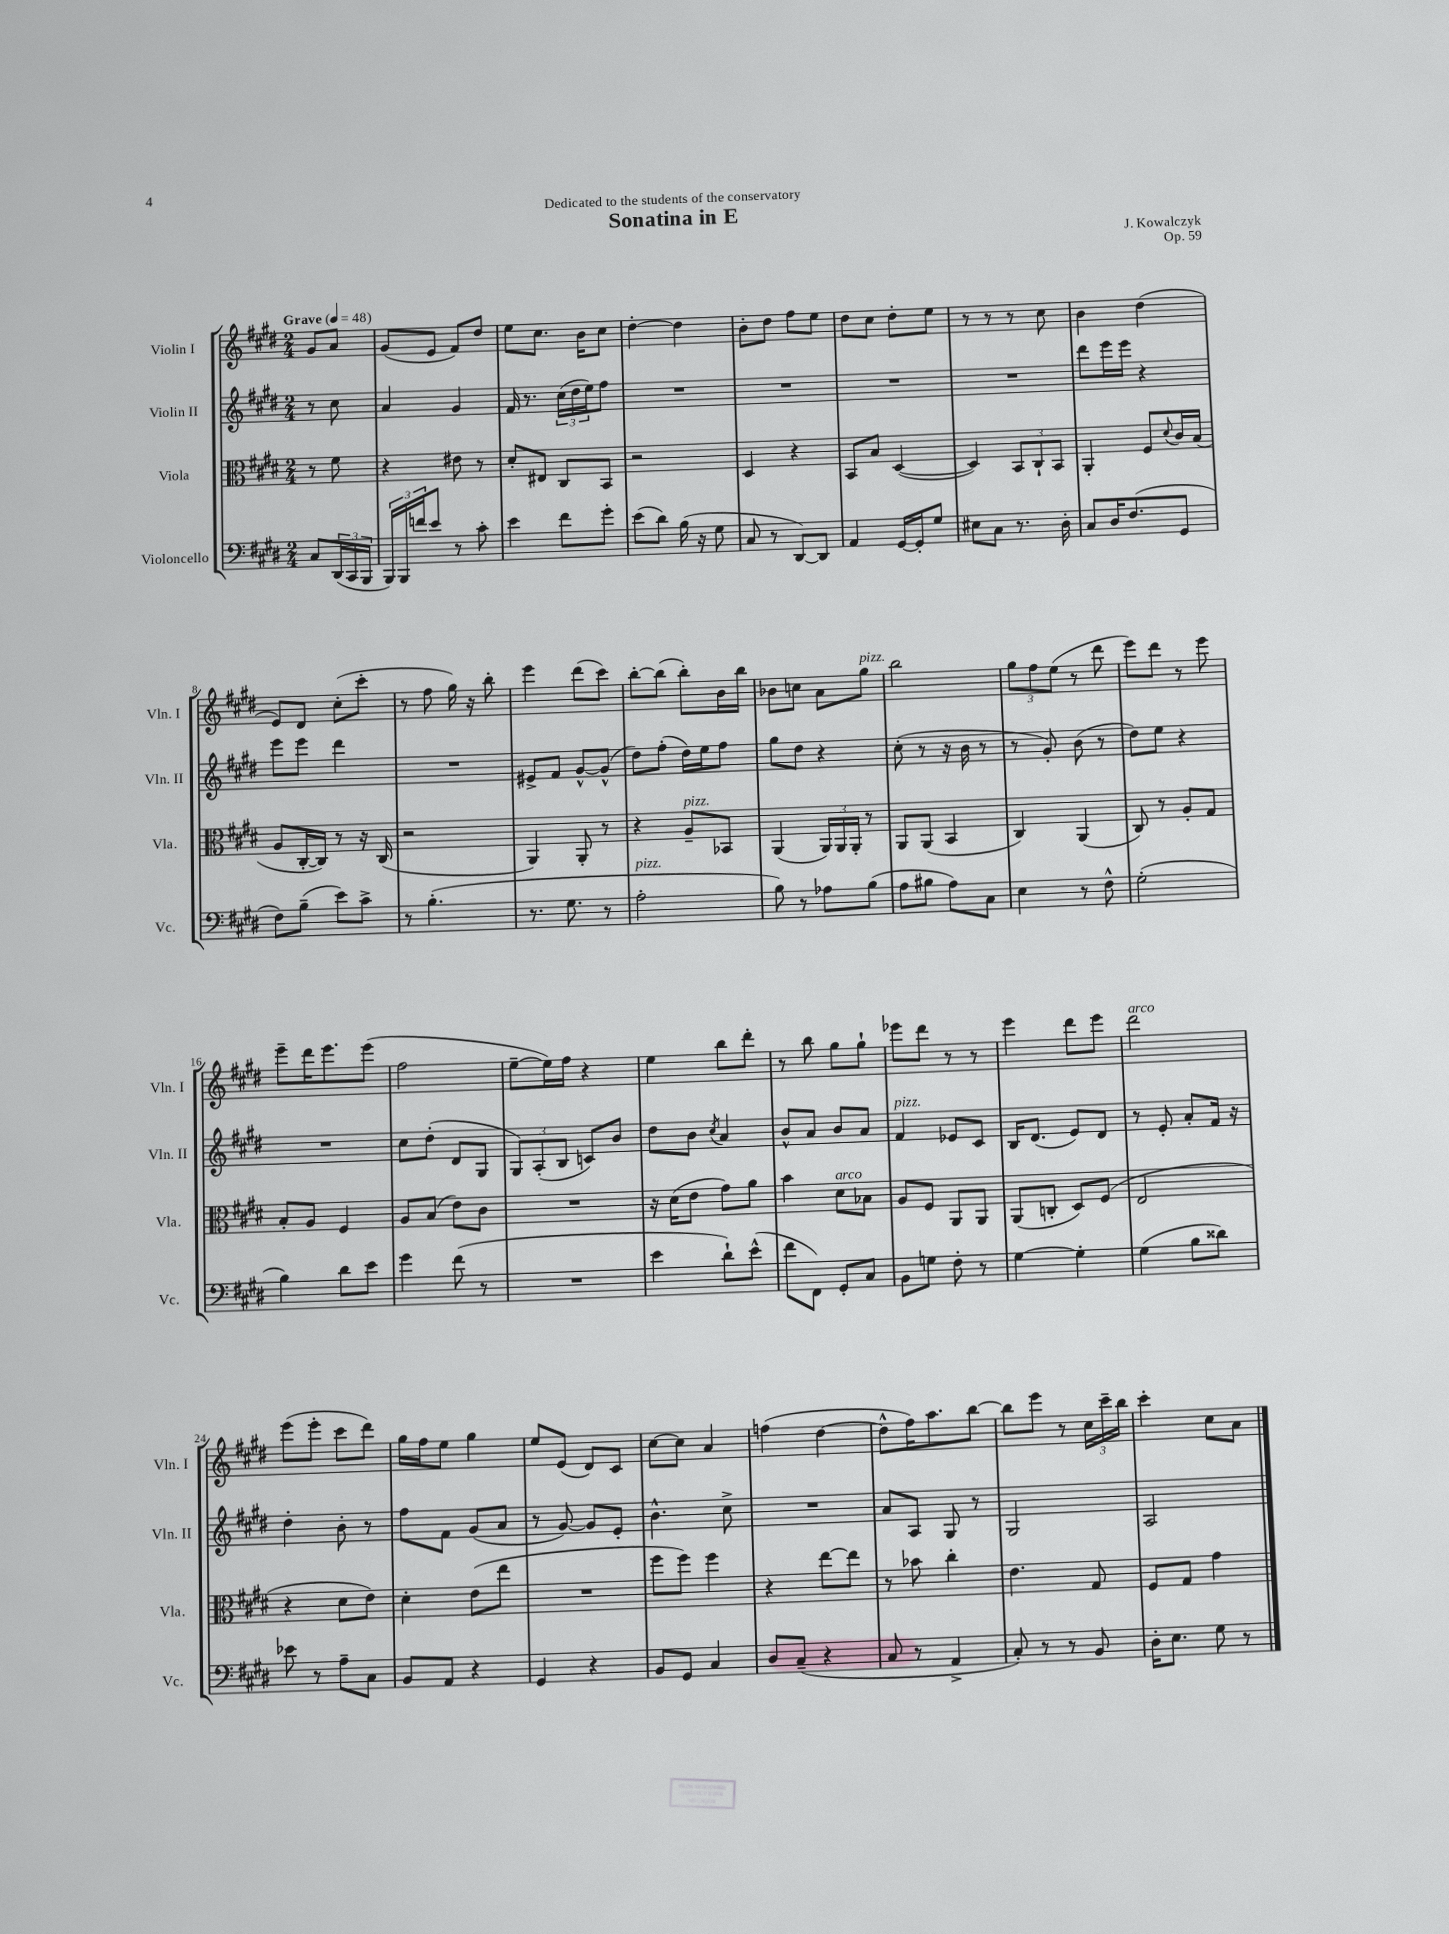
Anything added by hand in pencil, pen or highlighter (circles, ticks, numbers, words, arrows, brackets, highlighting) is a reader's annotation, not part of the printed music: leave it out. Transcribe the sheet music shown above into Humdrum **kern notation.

**kern	**kern	**kern	**kern
*staff4	*staff3	*staff2	*staff1
*clefF4	*clefC3	*clefG2	*clefG2
*k[f#c#g#d#]	*k[f#c#g#d#]	*k[f#c#g#d#]	*k[f#c#g#d#]
*M2/4	*M2/4	*M2/4	*M2/4
*MM48	*MM48	*MM48	*MM48
8C#/L	8r	8r	8g#/L
(24DD#/L	8f#\	8cc#\	8a/J
24CC#/	.	.	.
24BBB/JJ	.	.	.
=	=	=	=
24BBB/LL)	4r	4a/	(8g#/L
24BBB/	.	.	.
24f/J	.	.	.
8e/J	.	.	8e/J
8r	8e#\	4g#/	8f#/L)
8c#'\	8r	.	8dd#/J
=	=	=	=
4e\	8d#'/L	16f#/	8ee\L
.	.	8.r	.
.	8E#/J	.	8.cc#\J
8f#\L	8C#/L	(24cc#\LL	.
.	.	24dd#\	.
.	.	.	16b\LK
.	.	24ee\J)	.
8g#'\J	8BB/J	8ff#\J	8cc#\J
=	=	=	=
(8e\L	2r	2r	[4dd#'\
8d#\J)	.	.	.
(16B\	.	.	4dd#\]
16r	.	.	.
8G#\	.	.	.
=	=	=	=
8C#/	4D#/	2r	8b'\L
8r	.	.	8dd#\J
[8DD#/L)	4r	.	8ff#\L
8DD#/]J	.	.	8ee\J
=	=	=	=
4AA/	8BB/L	2r	8dd#\L
.	8B/J	.	8cc#\J
[16GG#/LL	([4D#/	.	8dd#'\L
16GG#'/]J	.	.	.
8G#/J	.	.	8ee\J
=	=	=	=
8E#\L	4D#/])	2r	8r
8C#\J	.	.	8r
8.r	12BB/L	.	8r
.	12C#`/	.	.
.	.	.	8cc#\
.	12BB/J	.	.
16D#'\	.	.	.
=	=	=	=
8C#/L	4AA'/	8ddd#\L	4b\
16D#/K	.	16eee\L	.
(8.F#/	.	16eee\JJ	.
.	8F#/L	4r	(4dd#\
.	8qqd#/	.	.
8GG#/J	16c#/L	.	.
.	(16B/JJ	.	.
=	=	=	=
8F#\L)	8A/L	8eee\L	8e/L)
(8B~\J	[16C#'/L	8eee\J	8d#/J
.	16C#/]JJ)	.	.
8e\L)	8r	4ddd#\	(8cc#'\L
8c#^\J	16r	.	8ccc#'\J
.	(16C#/	.	.
=	=	=	=
8r	2r	2r	8r
(4.B'\	.	.	8ff#\
.	.	.	16gg#\)
.	.	.	16r
.	.	.	8bb'\
=	=	=	=
8.r	4AA/)	8e#^/L	4eee\
.	.	8f#/J	.
8.G#\	.	.	.
.	8AA'/	[8g#^^/L	(8ddd#\L
8r	8r	(8g#^^/]J	8ccc#\J)
=	=	=	=
2A'\	4r	8dd#\L)	[8bb'\L
.	.	(8ff#'\J	(8bb\]J
.	8A~/L	16dd#\LL)	8bb'\L)
.	.	16ee\J	.
.	8BB-/J	8ff#\J	16b\L
.	.	.	16bb\JJ
=	=	=	=
8B\)	(4AA/	8gg#\L	8b-\L
8r	.	8dd#\J	8cc\J
8A-\L	24AA/LL)	4r	8a\L
.	24AA/	.	.
.	24AA'/JJ	.	.
(8B\J	8r	.	8gg#\J
=	=	=	=
8A\L	8AA/L	(8cc#'\	2bb\
8B#\J	(8AA/J	8r	.
8A\L)	4BB/	16r	.
.	.	16b\	.
8C#\J	.	8r	.
=	=	=	=
4E\	4C#/)	8r	12gg#\L
.	.	.	12ff#\
.	.	8g#'/)	.
.	.	.	(12ee\J
8r	(4AA/	(8b\	8r
8F#^^\	.	8r	8ddd#\
=	=	=	=
(2G#'\	8C#/)	8dd#\L)	8eee\L)
.	8r	8ee\J	8ddd#\J
.	8A'/L	4r	8r
.	8G#/J	.	8eee\
=	=	=	=
4B\)	8B'/L	2r	8eee~\L
.	8A/J	.	16ddd#\K
.	.	.	8.eee\
8d#\L	4F#/	.	.
8e\J	.	.	(8eee\J
=	=	=	=
4g#\	8A/L	8cc#\L	2ff#\
.	(8B/J	(8dd#'\J	.
(8f#\	8e\L)	8d#/L	.
8r	8c#\J	8G#/J	.
=	=	=	=
2r	2r	12G#/L)	[8ee~\L
.	.	(12A'/	.
.	.	.	16ee\]L)
.	.	12B/J	.
.	.	.	16ff#\JJ
.	.	8c/L)	4r
.	.	8b/J	.
=	=	=	=
4e\	16r	8dd#\L	4ee\
.	(16d#\LK	.	.
.	8e\J	8b\J	.
.	.	8qcc#/	.
8d#`\L)	8g#\L)	4a/	8bb\L
(8e^^\J	8a\J	.	8ddd#'\J
=	=	=	=
8f#\L	4b\	8b^^/L	8r
8FF#\J)	.	8a/J	8bb\
8GG#'/L	8d#\L	8b/L	8gg#\L
8C#/J	8B-\J	8a/J	8gg#`\J
=	=	=	=
8BB\L	8A/L	4f#/	8eee-\L
8G\J	8F#/J	.	8ddd#\J
8F#'\	8AA/L	8e-/L	8r
8r	8AA/J	8c#/J	8r
=	=	=	=
[4G#\	(8AA/L	16B/LK	4eee\
.	.	(8.d#/J	.
.	8C'/J	.	.
4G#'\]	8D#/L)	8e/L)	8ddd#\L
.	(8F#/J	8d#/J	8eee\J
=	=	=	=
(4G#\	2E/	8r	2ddd#\
.	.	8e'/	.
8B\L	.	8a'/L	.
8d##\J)	.	16f#/Jk	.
.	.	16r	.
=	=	=	=
8e-\	4r	4dd#'\	(8eee\L
8r	.	.	8eee'\J
8A~\L	8d#\L	8b'\	8ccc#\L
8C#\J	8e\J)	8r	8ddd#\J)
=	=	=	=
8BB/L	4d#'\	8ff#\L	16gg#\LL
.	.	.	16ff#\J
8AA/J	.	8f#\J	8ee\J
4r	(8e\L	(8g#/L	4gg#\
.	8ee\J	8a/J	.
=	=	=	=
4GG#/	2r	8r	8ee/L
.	.	[8g#/)	(8e/J
4r	.	8g#/]L	8d#/L)
.	.	8e'/J	8c#/J
=	=	=	=
8BB/L	8ff#\L	4.b^^\	[8cc#\L
8GG#/J	8ff#\J)	.	8cc#\]J
4C#/	4ff#\	.	4a/
.	.	8cc#^\	.
=	=	=	=
8D#/L	4r	2r	(4ff\
(8C#~/J	.	.	.
4r	[8ee\L	.	[4dd#\
.	8ee\]J	.	.
=	=	=	=
8C#/	8r	8a/L	8dd#^^\]L
8r	8b-\	8A/J	16ff#\K)
.	.	.	8.aa\
4AA^/	4cc#'\	8G#/	.
.	.	8r	[8bb\J
=	=	=	=
8C#'/)	4.e\	2G#/	8bb\]L
8r	.	.	8eee\J
8r	.	.	8r
8BB/	8G#/	.	24cc#\LL
.	.	.	24ccc#~\
.	.	.	24bb\JJ
=	=	=	=
16D#'\LK	8F#/L	2A/	4ccc#'\
8.E\J	.	.	.
.	8G#/J	.	.
8G#\	4g#\	.	8cc#\L
8r	.	.	8a\J
==	==	==	==
*-	*-	*-	*-
